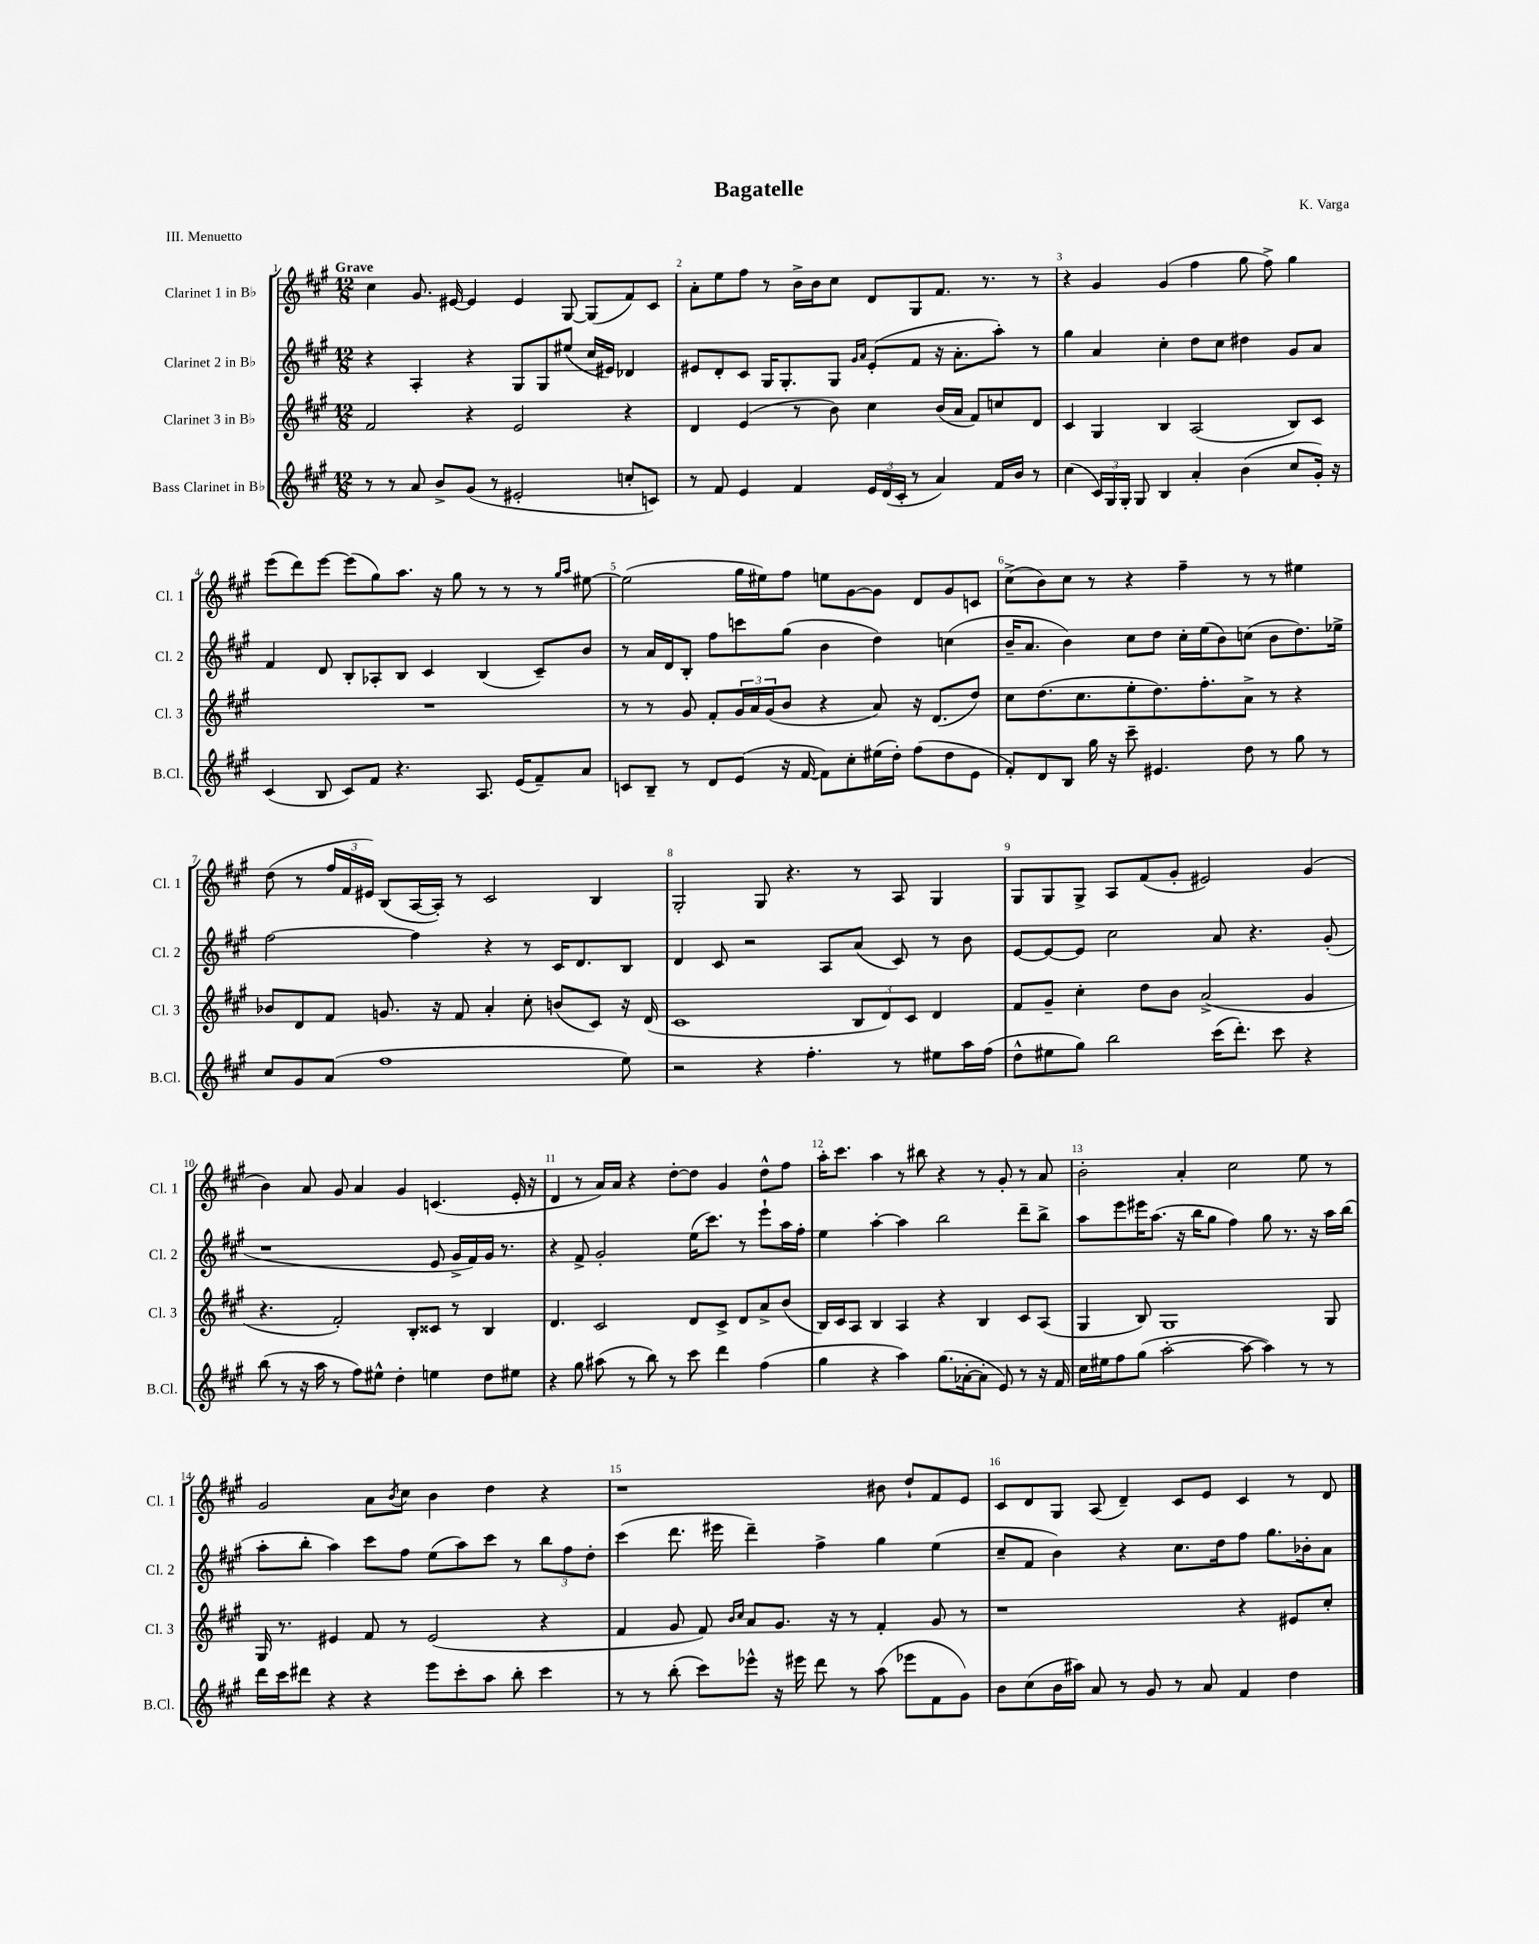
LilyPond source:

\header { title = "Bagatelle" composer = "K. Varga" piece = "III. Menuetto" }
<<
\new StaffGroup <<
\new Staff = "s0" \with { instrumentName = "Clarinet 1 in Bb" shortInstrumentName = "Cl. 1" } {
    \clef treble \key a \major \numericTimeSignature \time 12/8 \tempo "Grave"
    cis''4 gis'8. eis'16~ eis'4 eis'4 gis8~ gis8( fis'8) cis'8 |
    a'8-. e''8 fis''8 r8 b'16-> b'16 cis''8 d'8 gis8 fis'8. r8. r8 |
    r4 gis'4 gis'4( fis''4 gis''8 fis''8->) gis''4 |
    e'''8( d'''8) e'''8~ e'''8( gis''8) a''8. r16 gis''8 r8 r8 r8 \grace { gis''16 a''16 } eis''8~ |
    eis''2( gis''16 eis''16) fis''8 e''8 gis'8~ gis'8 d'8 gis'8 c'8 |
    cis''8->( b'8) cis''8 r8 r4 fis''4-- r8 r8 eis''4 |
    d''8( r8 \tuplet 3/2 { fis''16 fis'16 eis'16) } b8( a16~ a16-.) r8 cis'2 b4 |
    gis2-. gis8 r4. r8 a8 gis4 |
    gis8 gis8 gis8-> a8 fis'8( gis'8-. eis'2) gis'4( |
    b'4) a'8 gis'8 a'4 gis'4 c'4.( e'16-. r16 |
    d'4 r8 a'16) a'16 r4 d''8~-. d''8 gis'4 d''8-^ fis''8 |
    a''16-. cis'''8. a''4 r8 bis''8 r4 r8 gis'8-. r8 a'8 |
    b'2-. a'4-. cis''2 e''8 r8 |
    gis'2 a'8 \acciaccatura { b'8 } cis''8 b'4 d''4 r4 |
    r1 bis'8 d''8-! fis'8 e'8 |
    cis'8 d'8 gis8 a8( d'4--) cis'8 e'8 cis'4 r8 d'8 \bar "|." |
}
\new Staff = "s1" \with { instrumentName = "Clarinet 2 in Bb" shortInstrumentName = "Cl. 2" } {
    \clef treble \key a \major \numericTimeSignature \time 12/8
    r4 a4-. r4 gis8 gis8 eis''8( cis''16 eis'16) des'4 |
    eis'8 d'8-. cis'8 gis16 gis8.-. gis8 \grace { gis'16 a'16 } eis'8-.( fis'8 r16 a'8.-. a''8-.) r8 |
    gis''4 a'4 cis''4-. d''8 cis''8 dis''4 gis'8 a'8 |
    fis'4 d'8 b8-. aes8-. b8 cis'4 b4( cis'8--) b'8 |
    r8 a'16 d'16 b8-. fis''8 c'''8 gis''8( b'4 d''4) c''4( |
    b'16-- a'8. b'4) cis''8 d''8 cis''16-. e''16( b'8) c''8( b'8 d''8.) ees''16-> |
    fis''2~ fis''4 r4 r8 cis'16 d'8. b8 |
    d'4 cis'8 r2 a8 a'8( cis'8) r8 b'8 |
    e'8~ e'8~ e'8 cis''2 a'8 r4. gis'8-.( |
    r1 e'8 gis'16-> fis'16) gis'16 r8. |
    r4 fis'8-> gis'2-. e''16( cis'''8.) r8 e'''8-! a''16 fis''16-. |
    e''4 a''4~-. a''4 b''2 d'''8-- b''8-> |
    a''8 e'''8 eis'''16 a''8.( r16 b''16 gis''8 fis''4) gis''8 r8. r16 a''16 b''16( |
    a''8-. b''8-. a''4) cis'''8 fis''8 e''8( a''8) cis'''8 r8 \tuplet 3/2 { b''8 fis''8 d''8-. } |
    cis'''4( d'''8. eis'''16 d'''4--) fis''4-> gis''4 e''4( |
    cis''8-- fis'8 b'4) r4 cis''8. d''16 fis''8 gis''8. bes'16-. a'8 \bar "|." |
}
\new Staff = "s2" \with { instrumentName = "Clarinet 3 in Bb" shortInstrumentName = "Cl. 3" } {
    \clef treble \key a \major \numericTimeSignature \time 12/8
    fis'2 r4 e'2 r4 |
    d'4 e'4( r8 b'8) cis''4 b'16( a'16 fis'8) c''8 d'8 |
    cis'4 gis4 b4 a2( b8) cis'8 |
    R1. |
    r8 r8 gis'8 fis'8-. \tuplet 3/2 { gis'16 a'16 gis'16( } b'8 r4 a'8) r16 d'8.( d''8) |
    cis''8 d''8.( cis''8. e''8-. d''8.) fis''8.-. a'8-> r8 r4 |
    bes'8 d'8 fis'8 g'8. r16 fis'8 a'4-. cis''8-. b'8( cis'8) r16 d'16( |
    cis'1 \tuplet 3/2 { b8 d'8) cis'8 } d'4 |
    fis'8 gis'8-- cis''4-. d''8 b'8 a'2->( gis'4 |
    r4. fis'2-.) b8-. cisis'8 r8 b4 |
    d'4. cis'2 d'8 cis'8-> d'8 a'8-> b'8( |
    b16) cis'16 a8 b4 a4 r4 b4 cis'8 a8( |
    gis4 b8) gis1 gis8 |
    gis16 r8. eis'4 fis'8 r8 eis'2( r4 |
    fis'4 gis'8 fis'8) \grace { b'16 cis''16 } a'8 gis'8. r16 r8 fis'4-. gis'8 r8 |
    r1 r4 eis'8 cis''8-. \bar "|." |
}
\new Staff = "s3" \with { instrumentName = "Bass Clarinet in Bb" shortInstrumentName = "B.Cl." } {
    \clef treble \key a \major \numericTimeSignature \time 12/8
    r8 r8 a'8 b'8-> gis'8( r8 eis'2-. c''8-. c'8) |
    r8 fis'8 e'4 fis'4 \tuplet 3/2 { e'16 d'16( cis'16-. } r8 a'4) fis'16 b'16 r8 |
    cis''4( \tuplet 3/2 { cis'16) gis16 gis16-. } gis8 b4 a'4-. b'4( cis''8 gis'16-.) r16 |
    cis'4( b8 cis'8) fis'8 r4. a8. e'16( fis'8--) a'8 |
    c'8 b8-- r8 d'8 e'8( r16 fis'16~ fis'8) cis''8-. eis''16( d''16-.) fis''8( d''8 e'8 |
    fis'8-.) d'8 b8 gis''16 r16 cis'''8-- eis'4. d''8 r8 gis''8 r8 |
    cis''8 gis'8 a'8( fis''1 e''8) |
    r2 r4 fis''4.-. r8 eis''8 a''16 fis''16( |
    d''8-^ eis''8 gis''8) b''2 cis'''16( d'''8.-.) cis'''8 r4 |
    b''8( r8 r16 a''16 r8 fis''8) eis''8-^ d''4-. e''4 d''8 eis''8 |
    r4 gis''8 ais''8( r8 b''8) r8 cis'''8 d'''4 fis''4( |
    gis''4 r4 a''4) gis''8.( aes'16~-. aes'8-. e'8) r8 r16 fis'16 |
    cis''16 eis''16 fis''8 gis''8( a''2~-. a''8~ a''4) r8 r8 |
    d'''16 cis'''16 dis'''8 r4 r4 e'''8 cis'''8-. a''8 b''8-. cis'''4 |
    r8 r8 b''8-.( cis'''8) ees'''8-^ r16 eis'''16 d'''8 r8 a''8( ees'''8 fis'8 gis'8) |
    b'8 cis''8( b'16 ais''16) a'8 r8 gis'8 r8 a'8 fis'4 d''4 \bar "|." |
}
>>
>>
\layout { \context { \Score \override BarNumber.break-visibility = ##(#f #t #t) barNumberVisibility = #all-bar-numbers-visible } }
